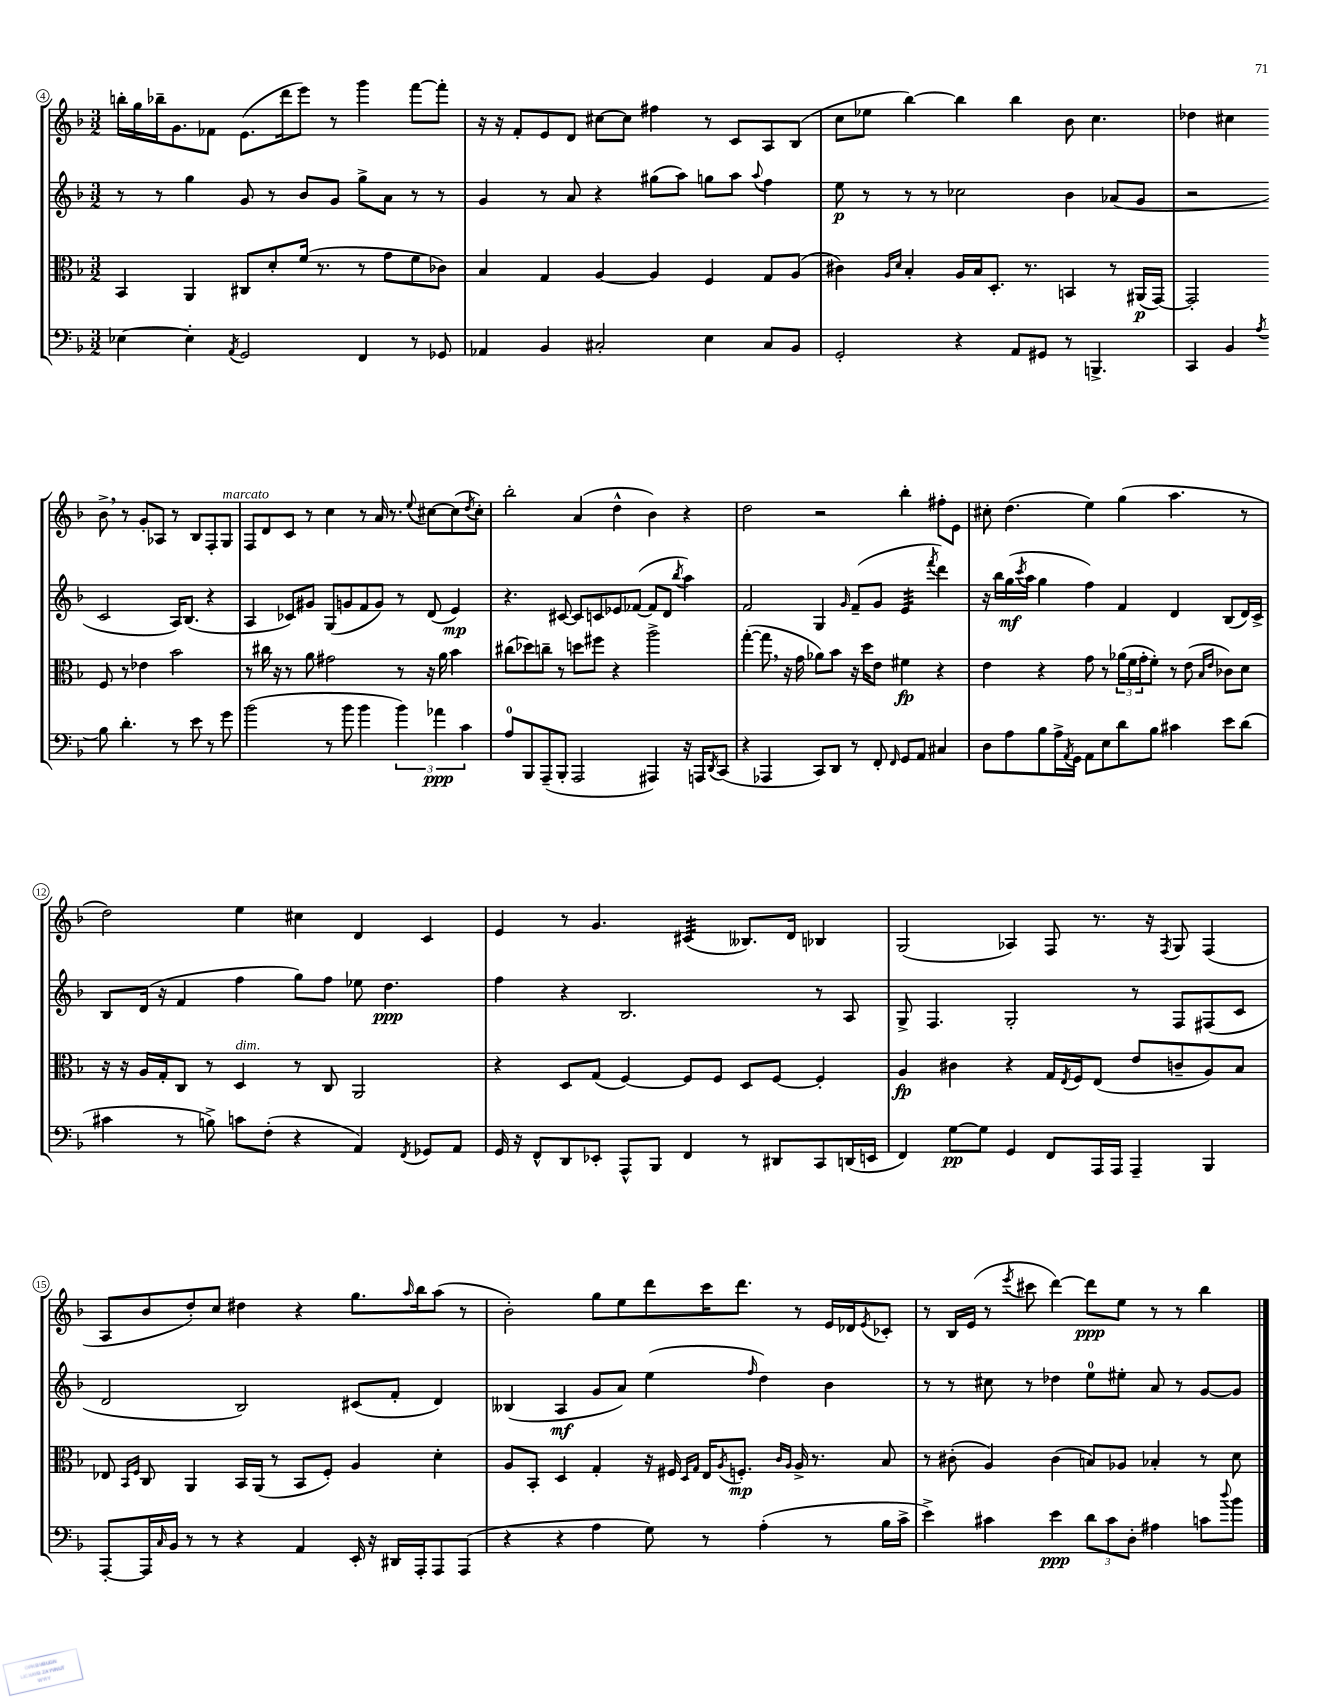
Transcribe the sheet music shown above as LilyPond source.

<<
\new StaffGroup <<
\new Staff = "s0" {
    \clef treble \key f \major \numericTimeSignature \time 3/2
    b''16-. g''16 bes''16-- g'8. fes'8 e'8.( d'''16 e'''8) r8 g'''4 f'''8~ f'''8-. |
    r16 r16 f'8-. e'8 d'8 cis''8~ cis''8 fis''4 r8 c'8 a8 bes8( |
    c''8 ees''8 bes''4~) bes''4 bes''4 bes'8 c''4. |
    des''4 cis''4 bes'8-> \breathe r8 g'8-. aes8 r8 bes8 f8-. g8^\markup { \italic "marcato" } |
    f8 d'8 c'8 r8 c''4 r8 a'16 r8. \appoggiatura { e''8 } cis''8~ cis''8( \acciaccatura { d''8 } cis''8-.) |
    bes''2-. a'4( d''4-^ bes'4) r4 |
    d''2 r2 bes''4-. fis''8-. e'8 |
    cis''8-. d''4.( e''4) g''4( a''4. r8 |
    d''2) e''4 cis''4 d'4 c'4 |
    e'4 r8 g'4. cis'4:32( beses8.) d'16 bes4 |
    g2( aes4) f8 r8. r16 \acciaccatura { f8 } g8 f4( |
    a8 bes'8 d''8-.) c''8 dis''4 r4 g''8. \grace { a''16 } bes''16 a''8( r8 |
    bes'2-.) g''8 e''8 d'''8 c'''16 d'''8. r8 e'16 des'16 \acciaccatura { e'8 } ces'8-. |
    r8 bes16 e'16( r8 \acciaccatura { e'''8 } cis'''8 d'''4~) d'''8\ppp e''8 r8 r8 bes''4 \bar "|." |
}
\new Staff = "s1" {
    \clef treble \key f \major \numericTimeSignature \time 3/2
    r8 r8 g''4 g'8 r8 bes'8 g'8 g''8-> a'8 r8 r8 |
    g'4 r8 a'8 r4 gis''8( a''8) g''8 a''8 \appoggiatura { a''8 } f''4 |
    e''8\p r8 r8 r8 ces''2 bes'4 aes'8( g'8 |
    r2 c'2 a16) bes8.( r4 |
    a4 ces'8) gis'8 g8( g'8 f'8 g'8) r8 d'8( e'4\mp) |
    r4. cis'8~ cis'8 c'8 ees'8 fes'8~( fes'8 d'8 \acciaccatura { bes''8 } a''4) |
    f'2 g4 \grace { g'16 } f'8--( g'8 e'4:32 \acciaccatura { f'''8 } d'''4) |
    r16 bes''16 g''16\mf( \acciaccatura { c'''8 } a''16 g''4 f''4) f'4 d'4 bes8( d'16) c'16-> |
    bes8 d'16( r16 f'4 f''4 g''8) f''8 ees''8 d''4.\ppp |
    f''4 r4 bes2. r8 a8 |
    g8-> f4. g2-. r8 f8 fis8( c'8 |
    d'2 bes2) cis'8( f'8-. d'4) |
    beses4( a4\mf g'8 a'8) e''4( \grace { f''16 } d''4) bes'4 |
    r8 r8 cis''8 r8 des''4 e''8-0 eis''8-. a'8 r8 g'8~ g'8 \bar "|." |
}
\new Staff = "s2" {
    \clef alto \key f \major \numericTimeSignature \time 3/2
    bes,4 a,4 cis8 d'8-. f'16( r8. r8 g'8 f'8 ces'8) |
    bes4 g4 a4~ a4 f4 g8 a8( |
    cis'4) \grace { a16 d'16 } bes4-. a16 bes16 d8.-. r8. b,4 r8 ais,16\p( g,16~) |
    g,2-. f8 r8 ees'4 bes'2 |
    r8 cis''16 r16 r8 a'8 gis'2 r8 r16 a'16 bes'4 |
    cis''8( des''8) c''8-- r8 d''8 fis''8 r4 a''2-> |
    g''4~-.( g''8 \breathe r16 g'16 aes'8) bes'8 r16 d''16 e'8 fis'4\fp r4 |
    e'4 r4 g'8 r8 \tuplet 3/2 { aes'16( f'16 g'16-. } f'8-.) r8 e'8( \grace { bes16 e'16 } ces'8) d'8 |
    r16 r16 a16 g16-. c8 r8 d4^\markup { \italic "dim." } r8 c8 a,2 |
    r4 d8 g8( f4~) f8 f8 d8 f8~ f4-. |
    a4\fp cis'4 r4 g16 \acciaccatura { e8 } f16 e8( e'8 c'8-- a8) bes8 |
    ees8 \grace { bes,16 f16 } c8 a,4 bes,16 a,16( r8 bes,8 f8-.) a4 d'4-. |
    a8 bes,8-. d4 g4-. r16 fis16 \grace { d16 g16 } e16 \acciaccatura { a8 } f8.-.\mp \grace { c'16 a16 } a16-> r8. bes8 |
    r8 cis'8-.( a4) cis'4( b8) aes8 bes4-. r8 d'8 \bar "|." |
}
\new Staff = "s3" {
    \clef bass \key f \major \numericTimeSignature \time 3/2
    ees4~ ees4-. \acciaccatura { a,8 } g,2 f,4 r8 ges,8 |
    aes,4 bes,4 cis2-. e4 cis8 bes,8 |
    g,2-. r4 a,8 gis,8 r8 b,,4.-> |
    c,4 bes,4 \acciaccatura { a8 } bes8 d'4.-. r8 e'8 r8 g'8 |
    bes'2( r8 bes'8 bes'4 \tuplet 3/2 { bes'4) aes'4\ppp c'4 } |
    a8-0 bes,,8 a,,8--( bes,,8-. a,,2 ais,,4) r16 a,,16 \acciaccatura { d,8 } c,8( |
    r4 aes,,4 c,8) d,8 r8 f,8-. \grace { f,16 } g,8 a,8 cis4 |
    d8 a8 bes8 a16-> \acciaccatura { a,8 } g,16 a,8 e8 d'8 bes8 cis'4 e'8 d'8( |
    cis'4 r8 b8->) c'8 f8-.( r4 a,4) \acciaccatura { f,8 } ges,8 a,8 |
    g,16 r16 f,8-^ d,8 ees,8-. a,,8-^ bes,,8 f,4 r8 dis,8 c,8 d,16( e,16 |
    f,4) g8~\pp g8 g,4 f,8 a,,16 a,,16 a,,4-- bes,,4 |
    a,,8~-. a,,16 \grace { c16 } bes,16 r8 r8 r4 a,4 e,16-. r16 dis,16 a,,16-. a,,8 a,,8( |
    r4 r4 a4 g8) r8 a4-.( r8 bes16 c'16-> |
    e'4->) cis'4 e'4\ppp \tuplet 3/2 { d'8 cis'8 d8-. } ais4 c'8 \appoggiatura { d''8 } bes'8 \bar "|." |
}
>>
>>
\layout { \context { \Score currentBarNumber = #4 \override BarNumber.stencil = #(make-stencil-circler 0.1 0.3 ly:text-interface::print) } }
